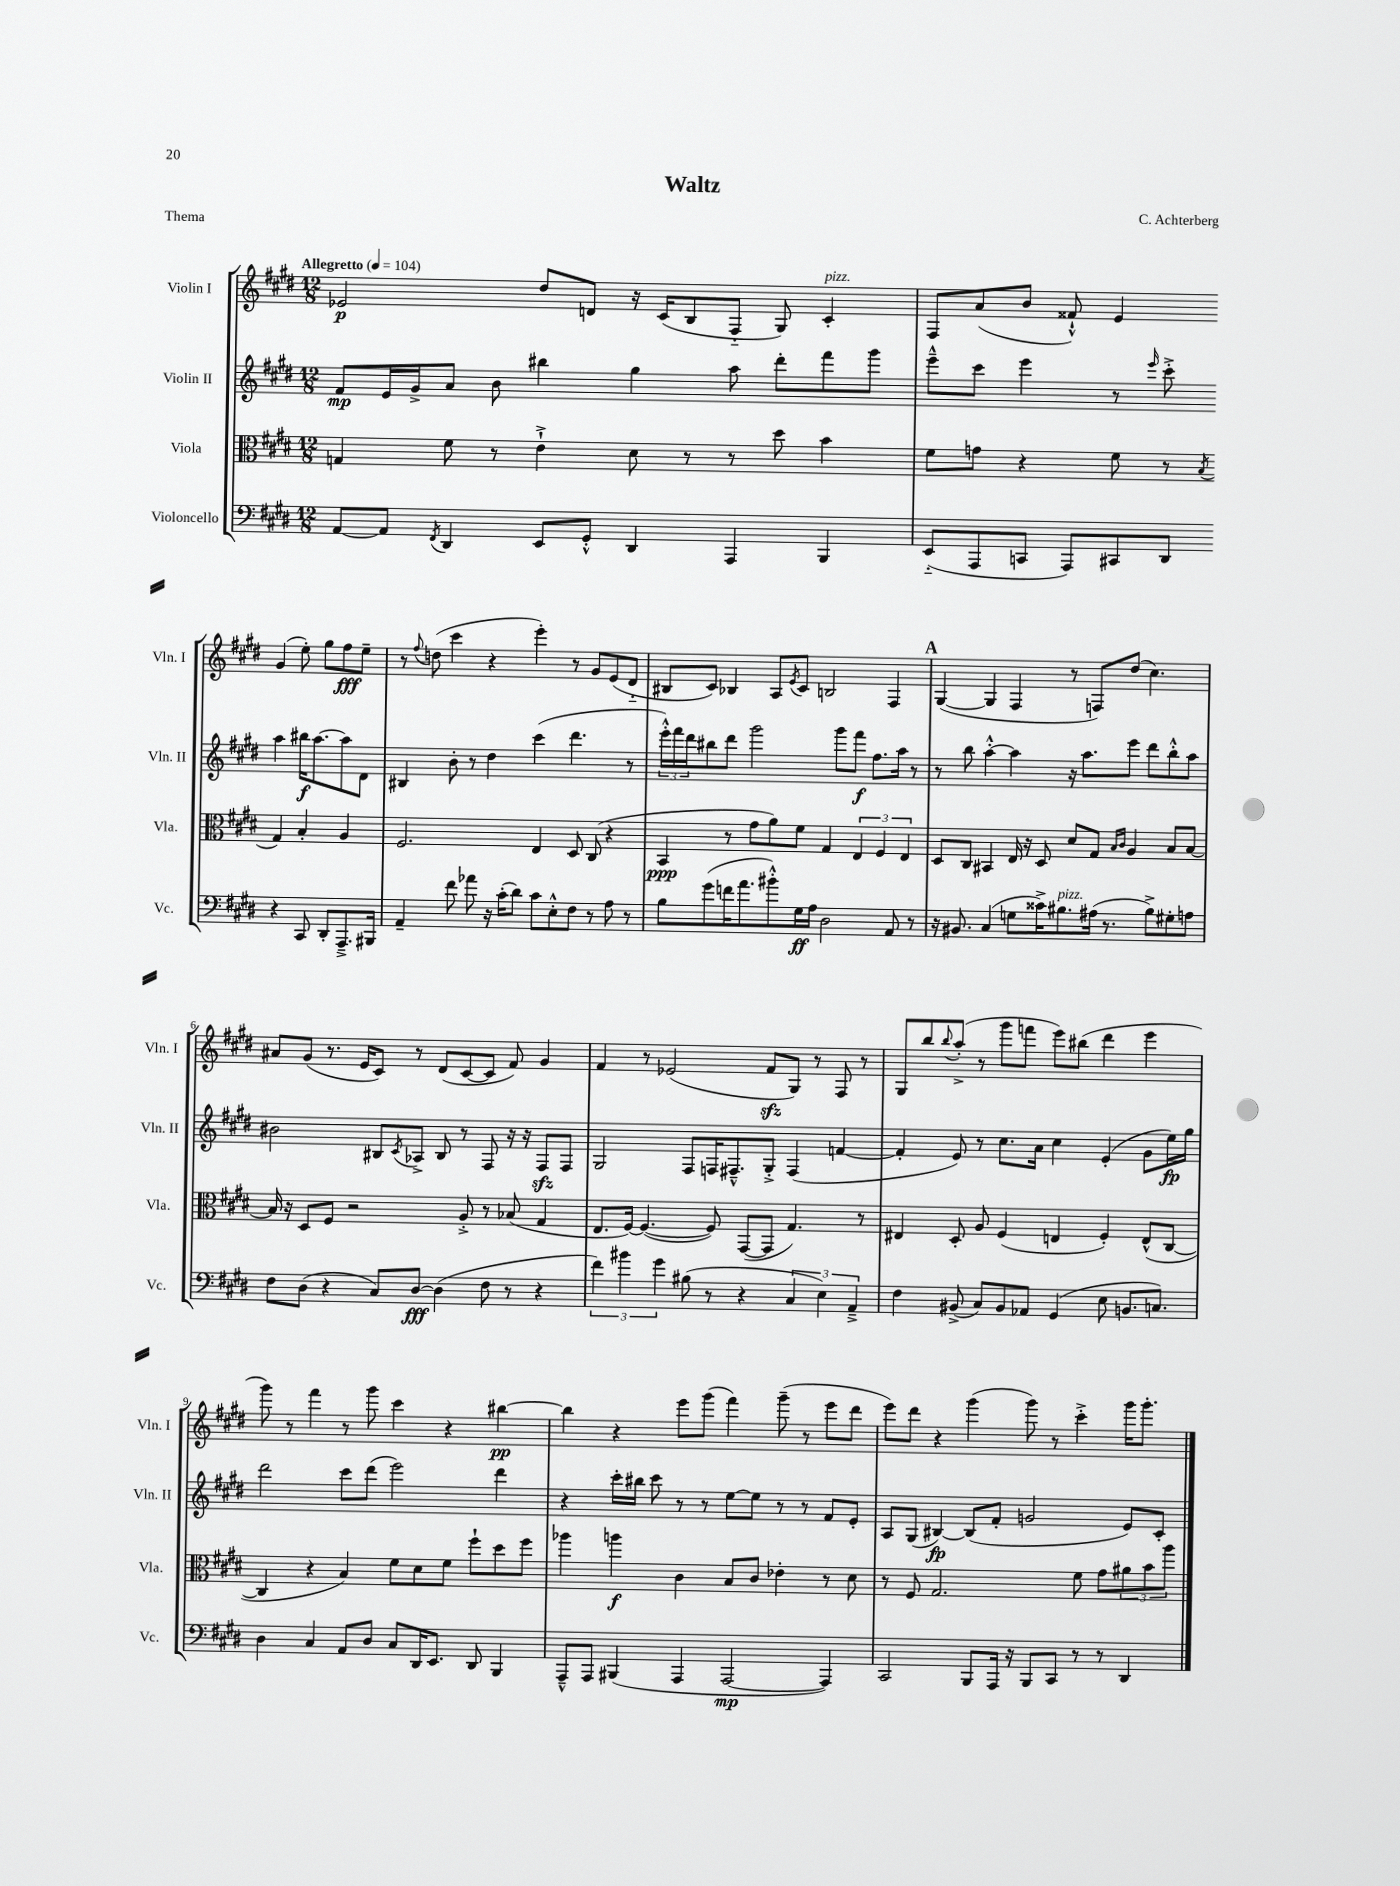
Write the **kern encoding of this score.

**kern	**dynam	**kern	**dynam	**kern	**dynam	**kern	**dynam
*part4	*part4	*part3	*part3	*part2	*part2	*part1	*part1
*staff4	*staff4	*staff3	*staff3	*staff2	*staff2	*staff1	*staff1
*I"Violoncello	*	*I"Viola	*	*I"Violin II	*	*I"Violin I	*
*I'Vc.	*	*I'Vla.	*	*I'Vln. II	*	*I'Vln. I	*
*clefF4	*	*clefC3	*	*clefG2	*	*clefG2	*
*k[f#c#g#d#]	*	*k[f#c#g#d#]	*	*k[f#c#g#d#]	*	*k[f#c#g#d#]	*
*M12/8	*	*M12/8	*	*M12/8	*	*M12/8	*
*MM104	*	*MM104	*	*MM104	*	*MM104	*
=1	=1	=1	=1	=1	=1	=1	=1
!	!	!	!	!	!	!LO:TX:a:B:t=Allegretto	!
[8AA/L	.	4Gn/	.	8f#/L	mp	2e-X/	p
8AA/J]	.	.	.	16e/L	.	.	.
.	.	.	.	16g#^/J	.	.	.
8qFF#/	.	.	.	.	.	.	.
4DD#/	.	8f#\	.	8a/J	.	.	.
.	.	8r	.	8b\	.	.	.
8EE/L	.	4e`^\	.	4bb#X\	.	8dd#/L	.
8GG#'^^/J	.	.	.	.	.	8dn/J	.
4DD#/	.	8d#\	.	4gg#\	.	16r	.
.	.	.	.	.	.	(16c#/KL	.
.	.	8r	.	.	.	8B/	.
4AAA/	.	8r	.	8aa\	.	8F#/J	.
.	.	8dd#\	.	8ddd#'\L	.	8G#/)	.
!	!	!	!	!	!	!LO:TX:a:i:t=pizz.	!
4BBB/	.	4b\	.	8fff#\	.	4c#'/	.
.	.	.	.	8ggg#\J	.	.	.
=2	=2	=2	=2	=2	=2	=2	=2
(8EE/L	.	8f#\L	.	8eee~^^\L	.	8F#/L	.
8AAA/	.	8gn\J	.	8ccc#\J	.	(8a/	.
8CCn/J	.	4r	.	4eee\	.	8b/J	.
8AAA/L)	.	.	.	.	.	8f##X`^^/)	.
8CC#X/	.	8f#\	.	8r	.	4e/	.
.	.	.	.	16qqeee/	.	.	.
8DD#/J	.	8r	.	8ccc#'^\	.	.	.
.	.	8qB/	.	.	.	.	.
4r	.	4G#/	.	4aa\	.	(4g#/	.
8CC#/	.	4B'/	.	16bb#X\KL	f	8ee'\)	.
.	.	.	.	[8.aa\	.	.	.
8DD#'/L	.	.	.	.	.	8gg#\L	.
8.AAA~^/	.	4A/	.	8aa\]	.	8ff#\	fff
.	.	.	.	8d#\J	.	8ee~\J	.
16BBB#X/Jk	.	.	.	.	.	.	.
!!LO:LB:g=z
=3	=3	=3	=3	=3	=3	=3	=3
4AA~/	.	2.F#/	.	4B#X/	.	8r	.
.	.	.	.	.	.	8qqff#/	.
.	.	.	.	.	.	(8ddn\	.
8f#\	.	.	.	8b'\	.	4ccc#\	.
8a-X\	.	.	.	8r	.	.	.
16r	.	.	.	4dd#\	.	4r	.
(16c#'\KL	.	.	.	.	.	.	.
8d#\J)	.	.	.	.	.	.	.
8c#\L	.	4E/	.	(4ccc#\	.	4eee'\)	.
8E'^^\	.	.	.	.	.	.	.
8F#\J	.	8D#/	.	4.ddd#\	.	8r	.
8r	.	(8C#/	.	.	.	8g#/L	.
8A\	.	4r	.	.	.	(8e/	.
8r	.	.	.	8r	.	8d#/J	.
=4	=4	=4	=4	=4	=4	=4	=4
8B\L	.	4BB/	ppp	24eee'^^\LL)	.	8B#X/L	.
.	.	.	.	24fff#\	.	.	.
.	.	.	.	24ddd#\J	.	.	.
(8g#\	.	.	.	8bb#X\	.	8c#/J)	.
16fn\K	.	8r	.	8ddd#\J	.	4B-X/	.
8.a\	.	.	.	.	.	.	.
.	.	8g#\L	.	2ggg#\	.	.	.
8b#X'^^\)	.	8a\)	.	.	.	8A/L	.
.	.	.	.	.	.	8qe/	.
16G#\L	ff	8f#\J	.	.	.	8c#/J	.
16A\JJ	.	.	.	.	.	.	.
2D#\	.	4G#/	.	.	.	2Bn/	.
.	.	.	.	8ggg#\L	.	.	.
.	.	6E/	.	8fff#\J	f	.	.
.	.	.	.	8.ff#\L	.	.	.
.	.	6F#/	.	.	.	.	.
8AA/	.	.	.	.	.	4F#/	.
.	.	.	.	16aa\Jk	.	.	.
.	.	6E/	.	.	.	.	.
8r	.	.	.	8r	.	.	.
!!LO:REH:place=s1:t=A
=5	=5	=5	=5	=5	=5	=5	=5
16r	.	8D#/L	.	8r	.	([4G#/	.
8.BB#X/	.	.	.	.	.	.	.
.	.	8C#/J	.	8bb\	.	.	.
(4C#/	.	4BB#X/	.	[4aa'^^\	.	4G#/]	.
8Gn\L	.	16E/	.	4aa\]	.	4F#/	.
.	.	16r	.	.	.	.	.
16c##X^\K)	.	8D#/	.	.	.	.	.
!LO:TX:a:i:t=pizz.	!	!	!	!	!	!	!
8.B#X\	.	.	.	.	.	.	.
.	.	8d#/L	.	16r	.	8r	.
.	.	.	.	8.aa\L	.	.	.
(16A#X\Jk	.	8G#/J	.	.	.	8Fn/L)	.
8.r	.	.	.	.	.	.	.
.	.	16qqB/LL	.	.	.	.	.
.	.	16qqc#/JJ	.	.	.	.	.
.	.	4A/	.	8eee\J	.	(8dd#/J	.
8B#^\L)	.	.	.	8ddd#\L	.	4.cc#\)	.
8G#X'\	.	8B/L	.	8bb'^^\	.	.	.
8An\J	.	[8B/J	.	8aa\J	.	.	.
!!LO:LB:g=z
=6	=6	=6	=6	=6	=6	=6	=6
8F#\L	.	16B/]	.	2b#X\	.	8a#X/L	.
.	.	16r	.	.	.	.	.
(8D#\J	.	8D#/L	.	.	.	(8g#/J	.
4r	.	8F#/J	.	.	.	8.r	.
.	.	2r	.	.	.	.	.
.	.	.	.	.	.	16e/KL	.
8C#/L)	.	.	.	8B#X/L	.	8c#/J)	.
.	.	.	.	8qc#/	.	.	.
[8D#/J	fff	.	.	8A-X^/J	.	8r	.
(4D#\]	.	.	.	8B#/	.	(8d#/L	.
.	.	8A'^/	.	8r	.	[8c#/	.
8F#\	.	8r	.	8F#/	.	8c#/J]	.
8r	.	(8B-X/	.	16r	.	8f#/)	.
.	.	.	.	16r	.	.	.
4r	.	4G#/	.	8F#zz/L	.	4g#/	.
.	.	.	.	8F#/J	.	.	.
=7	=7	=7	=7	=7	=7	=7	=7
6f#\)	.	8.E/L	.	2G#/	.	4f#/	.
6b#X\	.	.	.	.	.	.	.
.	.	[16F#/Jk)	.	.	.	.	.
.	.	(4.F#/_	.	.	.	8r	.
6g#\	.	.	.	.	.	.	.
.	.	.	.	.	.	(2e-X/	.
(8B#X\	.	.	.	8F#/L	.	.	.
8r	.	8F#/])	.	16Fn/K	.	.	.
.	.	.	.	8.F#X~^^/	.	.	.
4r	.	([8GG#/L	.	.	.	.	.
.	.	8GG#/J]	.	8G#'^/J	.	8f#zz/L	.
6C#/	.	4.G#/)	.	(4F#/	.	8G#/J)	.
.	.	.	.	.	.	8r	.
6E\)	.	.	.	.	.	.	.
.	.	.	.	[4fn/	.	8F#/	.
6AA~^/	.	.	.	.	.	.	.
.	.	8r	.	.	.	8r	.
=8	=8	=8	=8	=8	=8	=8	=8
4F#\	.	4E#X/	.	4f'/]	.	8G#/L	.
.	.	.	.	.	.	8bb/	.
.	.	.	.	.	.	8qqbb/	.
(8BB#X^/	.	8D#'/	.	8e/)	.	(8aa'^/J	.
8C#/L)	.	8A/	.	8r	.	8r	.
8BB#/	.	(4F#/	.	8.cc#\L	.	8ggg#\L	.
8AA-X/J	.	.	.	.	.	8fffn\J	.
.	.	.	.	16a\Jk	.	.	.
(4GG#/	.	4En/	.	4cc#\	.	8eee\L)	.
.	.	.	.	.	.	(8bb#X\J	.
8E\	.	4F#'/)	.	(4e'/	.	4ddd#\	.
8.BBn/L	.	.	.	.	.	.	.
.	.	(8E^^/L	.	8g#\L	.	4eee\	.
8.Cn/J)	.	.	.	.	.	.	.
.	.	[8C#/J	.	16ee\L)	fp	.	.
.	.	.	.	16gg#\JJ	.	.	.
!!LO:LB:g=z
=9	=9	=9	=9	=9	=9	=9	=9
4D#\	.	4C#/]	.	2ddd#\	.	8ggg#\)	.
.	.	.	.	.	.	8r	.
4C#/	.	4r	.	.	.	4fff#\	.
8AA/L	.	4B/)	.	8ccc#\L	.	8r	.
8D#/J	.	.	.	(8ddd#\J	.	8ggg#\	.
8C#/L	.	8f#\L	.	2eee\)	.	4ccc#\	.
16DD#/K	.	8d#\	.	.	.	.	.
8.EE/J	.	.	.	.	.	.	.
.	.	8f#\J	.	.	.	4r	.
8DD#/	.	8ff#`\L	.	.	.	.	.
4BBB/	.	8dd#\	.	4ddd#\	.	[4bb#X\	pp
.	.	8ff#\J	.	.	.	.	.
=10	=10	=10	=10	=10	=10	=10	=10
8AAA~^^/L	.	4aa-X\	.	4r	.	4bb#\]	.
8AAA/J	.	.	.	.	.	.	.
(4BBB#X/	.	4aan\	f	16ccc#'\LL	.	4r	.
.	.	.	.	16bb#X\JJ	.	.	.
.	.	.	.	8ccc#\	.	.	.
4AAA/	.	4c#\	.	8r	.	8eee\L	.
.	.	.	.	8r	.	(8ggg#\J	.
[2AAA/	mp	8B/L	.	[8ee\L	.	4fff#\)	.
.	.	8c#/J	.	8ee\J]	.	.	.
.	.	4e-X'\	.	8r	.	(8ggg#~\	.
.	.	.	.	8r	.	8r	.
4AAA/])	.	8r	.	8f#/L	.	8eee\L	.
.	.	8d#\	.	8e'/J	.	8ddd#\J	.
=11	=11	=11	=11	=11	=11	=11	=11
2CC#/	.	8r	.	8A/L	.	8eee\L)	.
.	.	8F#/	.	(8G#/J	.	8ddd#\J	.
.	.	2.G#/	.	[4B#X/)	fp	4r	.
8BBB/L	.	.	.	(8B#/L]	.	(4ggg#\	.
16AAA/Jk	.	.	.	8f#'/J	.	.	.
16r	.	.	.	.	.	.	.
8BBB/L	.	.	.	2gn/	.	8ggg#\)	.
8CC#/J	.	.	.	.	.	8r	.
8r	.	8f#\	.	.	.	4ccc#'^\	.
8r	.	8g#\L	.	.	.	.	.
4DD#/	.	12a#X\	.	8e/L)	.	16ggg#\KL	.
.	.	.	.	.	.	8.ggg#'\J	.
.	.	12b\	.	.	.	.	.
.	.	.	.	8c#'/J	.	.	.
.	.	12aa\J	.	.	.	.	.
==	==	==	==	==	==	==	==
*-	*-	*-	*-	*-	*-	*-	*-
